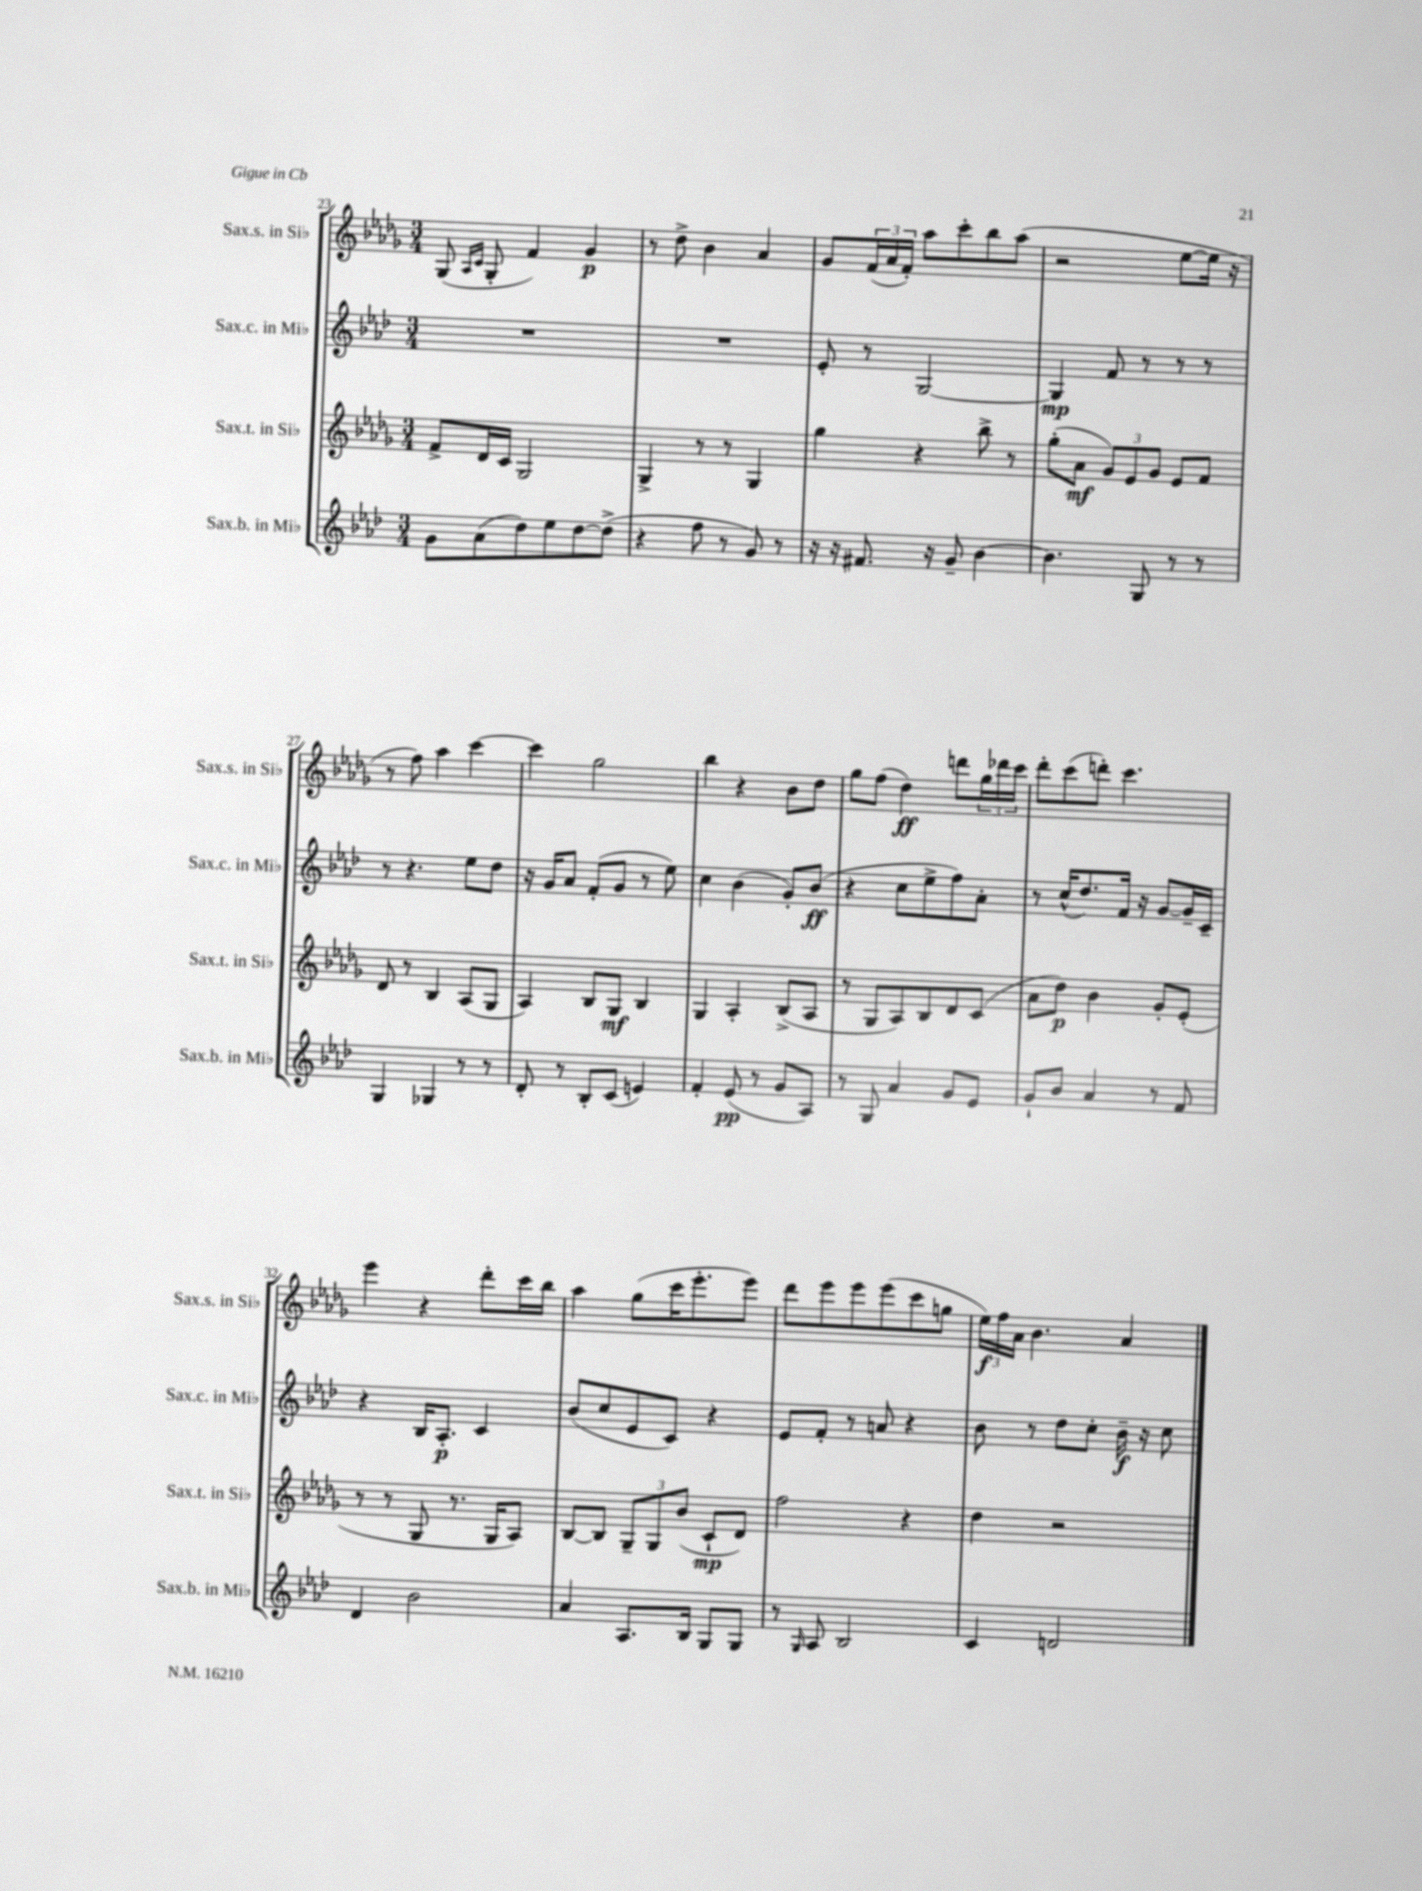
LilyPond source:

<<
\new StaffGroup <<
\new Staff = "s0" \with { instrumentName = "Sax.s. in Sib" shortInstrumentName = "Sax.s. in Sib" } {
    \clef treble \key des \major \numericTimeSignature \time 3/4
    ges8( \grace { aes16 c'16 } ges8-. f'4) ges'4\p |
    r8 des''8-> bes'4 aes'4 |
    ges'8 \tuplet 3/2 { f'16( aes'16 f'16-.) } aes''8 c'''8-. bes''8 aes''8( |
    r2 ees''8~ ees''16 r16 |
    r8 f''8) aes''4 c'''4~ |
    c'''4 ges''2 |
    bes''4 r4 bes'8 des''8 |
    ges''8 f''8( des''4\ff) d'''8 \tuplet 3/2 { ges''16 des'''16 c'''16 } |
    des'''8-. c'''8( d'''8-.) c'''4. |
    ees'''4 r4 des'''8-. c'''16 bes''16 |
    aes''4 ges''8( c'''16 ees'''8.-. ees'''8) |
    des'''8 ees'''8 ees'''8 ees'''8( c'''8 g''8 |
    \tuplet 3/2 { ees''16\f) f''16 aes'16 } bes'4. aes'4 \bar "|." |
}
\new Staff = "s1" \with { instrumentName = "Sax.c. in Mib" shortInstrumentName = "Sax.c. in Mib" } {
    \clef treble \key aes \major \numericTimeSignature \time 3/4
    R2. |
    R2. |
    ees'8-. r8 g2~ |
    g4\mp f'8 r8 r8 r8 |
    r8 r4. ees''8 des''8 |
    r16 g'16 aes'8 f'8-.( g'8 r8 ees''8) |
    c''4 bes'4( g'8-.) bes'8\ff( |
    r4 c''8 ees''8-> f''8) aes'8-. |
    r8 c''16-^( des''8.) f'16 r16 g'8~ g'16-- c'16-- |
    r4 bes16 aes8.-.\p c'4 |
    bes'8( c''8 ees'8 c'8) r4 |
    ees'8 f'8-. r8 a'8 r4 |
    bes'8 r8 des''8 c''8-. bes'16--\f r16 c''8 \bar "|." |
}
\new Staff = "s2" \with { instrumentName = "Sax.t. in Sib" shortInstrumentName = "Sax.t. in Sib" } {
    \clef treble \key des \major \numericTimeSignature \time 3/4
    f'8-> des'16 c'16 ges2 |
    ges4-> r8 r8 ges4 |
    ges''4 r4 bes''8-> r8 |
    ges''8-.( aes'8\mf \tuplet 3/2 { ges'8) ees'8 ges'8 } ees'8 f'8 |
    des'8 r8 bes4 aes8( ges8 |
    aes4) bes8 ges8\mf bes4 |
    ges4 aes4-. bes8->( aes8 |
    r8 ges8 aes8) bes8 des'8 c'8( |
    aes'8 des''8\p) bes'4 ges'8-. ees'8-.( |
    r8 r8 ges8 r8. ges16 aes8) |
    bes8~ bes8 \tuplet 3/2 { ges8-- ges8 bes'8( } c'8-!\mp des'8) |
    f''2 r4 |
    des''4 r2 \bar "|." |
}
\new Staff = "s3" \with { instrumentName = "Sax.b. in Mib" shortInstrumentName = "Sax.b. in Mib" } {
    \clef treble \key aes \major \numericTimeSignature \time 3/4
    g'8 aes'8( des''8) ees''8 des''8~ des''8->( |
    r4 f''8 r8 g'8) r8 |
    r16 r16 fis'8. r16 g'8-- bes'4~ |
    bes'4. g8 r8 r8 |
    g4 ges4 r8 r8 |
    des'8-. r8 bes8-. c'8( e'4) |
    f'4-. ees'8\pp( r8 g'8 aes8) |
    r8 g8 aes'4 g'8 ees'8 |
    g'8-! bes'8 aes'4 r8 f'8 |
    des'4 bes'2 |
    aes'4 aes8. bes16 g8 g8 |
    r8 \grace { g16 } aes8 bes2 |
    c'4 d'2 \bar "|." |
}
>>
>>
\layout { \context { \Score currentBarNumber = #23 } }
